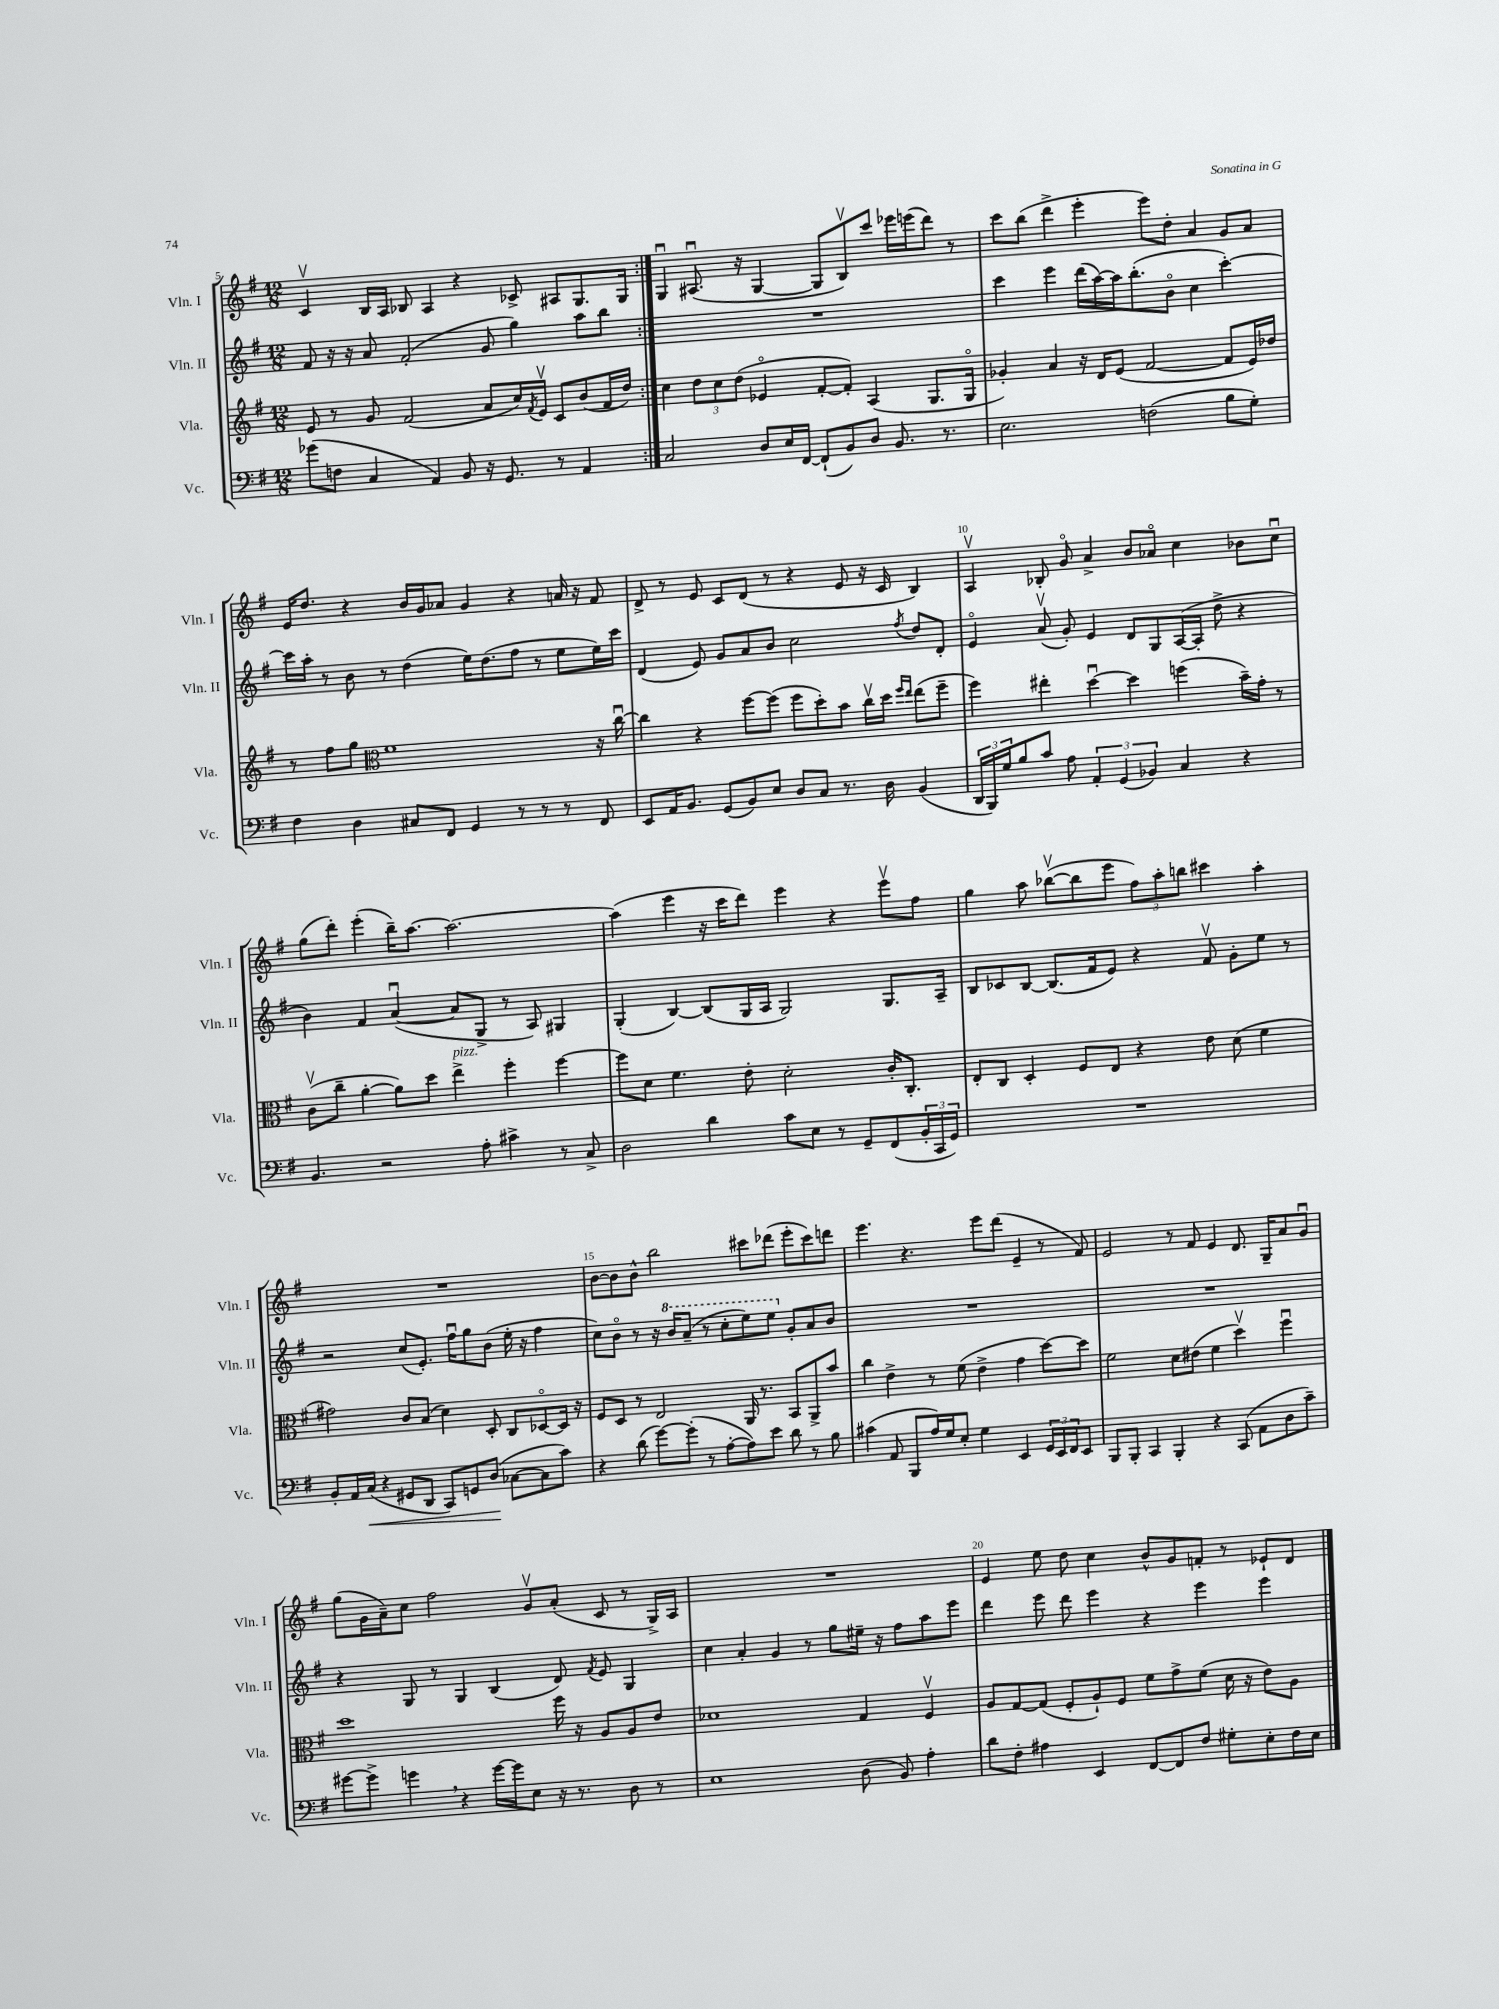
<<
\new StaffGroup <<
\new Staff = "s0" \with { instrumentName = "Vln. I" shortInstrumentName = "Vln. I" } {
    \clef treble \key g \major \numericTimeSignature \time 12/8
    \repeat volta 2 { c'4\upbow b16 a16 bes8 a4 r4 ces'8-> ais8 g8. g16 | }
    g4\downbow ais8.\downbow( r16 g4~ g8 b8\upbow) c'''8 ees'''16 e'''16( d'''8) r8 |
    c'''8 b''8( d'''4-> e'''4-. e'''8) d''8-. a'4 g'8 a'8 |
    e'16 d''8. r4 b'16 g'16 aes'8 g'4 r4 a'16 r16 fis'8 |
    d'8-> r8 e'8 c'8 d'8( r8 r4 e'8 r16 c'16 b4) |
    a4\upbow bes8-. g'8\flageolet a'4-> b'8 aes'8\flageolet c''4 bes'8 c''8\downbow |
    g''8( d'''8-.) e'''4-.( b''16--) a''8.~ a''2.~ |
    a''4( e'''4 r16 c'''16 d'''8) e'''4 r4 e'''8\upbow fis''8 |
    g''4 a''8 bes''8~\upbow( bes''8 e'''8 \tuplet 3/2 { fis''8) a''8-. b''8 } cis'''4 a''4-. |
    R1. |
    b'8~ b'8 b'8-^ b''2 cis'''8 des'''8( e'''8-. cis'''8) d'''8 |
    e'''4. r4. e'''8 d'''8( e'4-- r8 fis'8) |
    e'2 r8 fis'8 e'4 d'8. g16-- a'8 g'8\downbow |
    g''8( g'16 a'16--) c''8 fis''2 g'8\upbow a'8-.( c'8 r8 g16->) a16 |
    R1. |
    e'4 e''8 d''8 c''4 b'8-^ g'8 f'8-. r8 ees'8-! d'8 \bar "|." |
}
\new Staff = "s1" \with { instrumentName = "Vln. II" shortInstrumentName = "Vln. II" } {
    \clef treble \key g \major \numericTimeSignature \time 12/8
    \repeat volta 2 { fis'8 r16 r16 a'8 fis'2-.( g'8 g''4) a''8 b''8 | }
    R1. |
    c'''4 e'''4 d'''16( a''16~) a''16 b''8.-.( b'8\flageolet c''4 c'''4~-.) |
    c'''16 a''16-. r8 b'8 r8 d''4( e''16) d''8.( fis''8 r8 e''8 e''16) c'''16 |
    d'4( e'8) g'8 a'8 b'8 c''2 \acciaccatura { fis''8 } d''8 d'8-. |
    e'4\flageolet a'8\upbow( g'8-.) e'4 d'8 g8 a16~( a16-. d''8-> r4 |
    b'4) fis'4 a'4~\downbow( a'8 g8-> r8 a8) gis4 |
    g4-.( b4~) b8( g16 a16 g2) g8. a16-- |
    b8 ces'8 b8~ b8.( fis'16 e'8) r4 fis'8\upbow g'8-. e''8 r8 |
    r2 c''8( e'8.-.) fis''16\downbow g''8 b'8( e''16-. r16 fis''4 |
    c''8) b'8\flageolet r8 r16 \ottava #1 b''16 a''8--( r8 c'''8-. e'''8) e'''8 \ottava #0 g'8-. a'8 b'8 |
    R1. |
    R1. |
    r4 g8 r8 g4 b4( d'8) \acciaccatura { fis'8 } e'8 g4 |
    c''4 a'4-. g'4 r8 g''8 eis''16-- r16 fis''8 a''8 e'''8 |
    d'''4 e'''8 d'''8 e'''4 r4 e'''4 e'''4 \bar "|." |
}
\new Staff = "s2" \with { instrumentName = "Vla." shortInstrumentName = "Vla." } {
    \clef treble \key g \major \numericTimeSignature \time 12/8
    \repeat volta 2 { e'8 r8 g'8 fis'2( a'8 c''16) \acciaccatura { fis'8 } e'16\upbow c'8 b'8( fis'16 d''16) | }
    c''4 \tuplet 3/2 { d''8 c''8 d''8( } ees'4\flageolet fis'8~-. fis'8-.) a4( g8. g16\flageolet |
    ges'4-.) a'4 r16 d'16 e'8( fis'2~ fis'8 e'16) des''16 |
    r8 fis''8 g''8 \clef alto fis'1 r16 c''16~\downbow |
    c''4 r4 fis''8~ fis''8( fis''8 d''8-.) b'8 c''16\upbow d''16 \grace { fis''16 e''16 } e''8( fis''8-- |
    fis''4) eis''4-. d''4~\downbow d''4 f''4( b'16--) g'16-. r8 |
    c'8\upbow( c''8-- a'4~-. a'8) d''8 e''4->^\markup { \italic "pizz." } fis''4-. fis''4~ |
    fis''8 d'8 fis'4. e'8-. d'2-. c'16-. c8.-. |
    e8-. c8 d4-. fis8 e8 r4 e'8 d'8( fis'4 |
    gis'2) c'8 b8( d'4) d8-. c8 des8~\flageolet des16 r16 |
    fis8 d8 r8 e2 a,16 r8. b,8 a,8-> b'8 |
    c''4 e'4-> r8 fis'8( e'4-> g'4 d''8~) d''8 |
    fis'2 d'8 eis'8( fis'4 d''4\upbow) fis''4\downbow |
    d''1 fis''16 r16 a8 a8 e'8 |
    des'1 g4 fis4\upbow |
    a8 g8~ g8( fis8-. a8-!) fis8 fis'8 g'8-> fis'8( d'16 r16 e'8) a8 \bar "|." |
}
\new Staff = "s3" \with { instrumentName = "Vc." shortInstrumentName = "Vc." } {
    \clef bass \key g \major \numericTimeSignature \time 12/8
    \repeat volta 2 { ges'8( f8 c4 a,4) b,8 r16 g,8. r8 a,4 | }
    c2 d8 e16 fis,16~ fis,8-!( b,8) d8 b,8. r8. |
    e2. f2( b8 g8-.) |
    fis4 d4 cis8 fis,8 g,4 r8 r8 r8 fis,8 |
    e,8 a,16 b,8. g,8( b,8) e8 d8 c8 r8. d16 b,4( |
    \tuplet 3/2 { d,16 b,,16) g16 } b8 c'8 a8 \tuplet 3/2 { a,4-. g,4( bes,4) } c4 r4 |
    b,4. r2 a8-. cis'4-> r8 c8-> |
    d2 d'4 c'8 e8 r8 g,8-- fis,8( \tuplet 3/2 { b,16-. c,16 g,16) } |
    R1. |
    b,8-. a,16 c16\<( r4 gis,8 d,8 c,8) g,8 d8\!( ces8~ ces8 c'8) |
    r4 d'8( g'8~) g'8-.( r8 a8~-. a8) e'8 d'8 r8 b8 |
    cis'4( a,8 b,,8 a16) g16 e8-. g4 e,4 \tuplet 3/2 { g,16 e,16 fis,16 } e,8 |
    b,,8 b,,8-. c,4 b,,4-. r4 c,8( a,8 d8 c'8--) |
    gis'8~ gis'8-> g'4 \breathe r4 g'16~ g'16 e8 r16 r8. d8 r8 |
    e1 d8( b,8) a4-. |
    d'8 fis8-. ais4 e,4 fis,8~ fis,8 fis8 gis8-. e8-. fis16 e16 \bar "|." |
}
>>
>>
\layout { \context { \Score currentBarNumber = #5 \override BarNumber.break-visibility = ##(#f #t #t) barNumberVisibility = #(every-nth-bar-number-visible 5) } }
